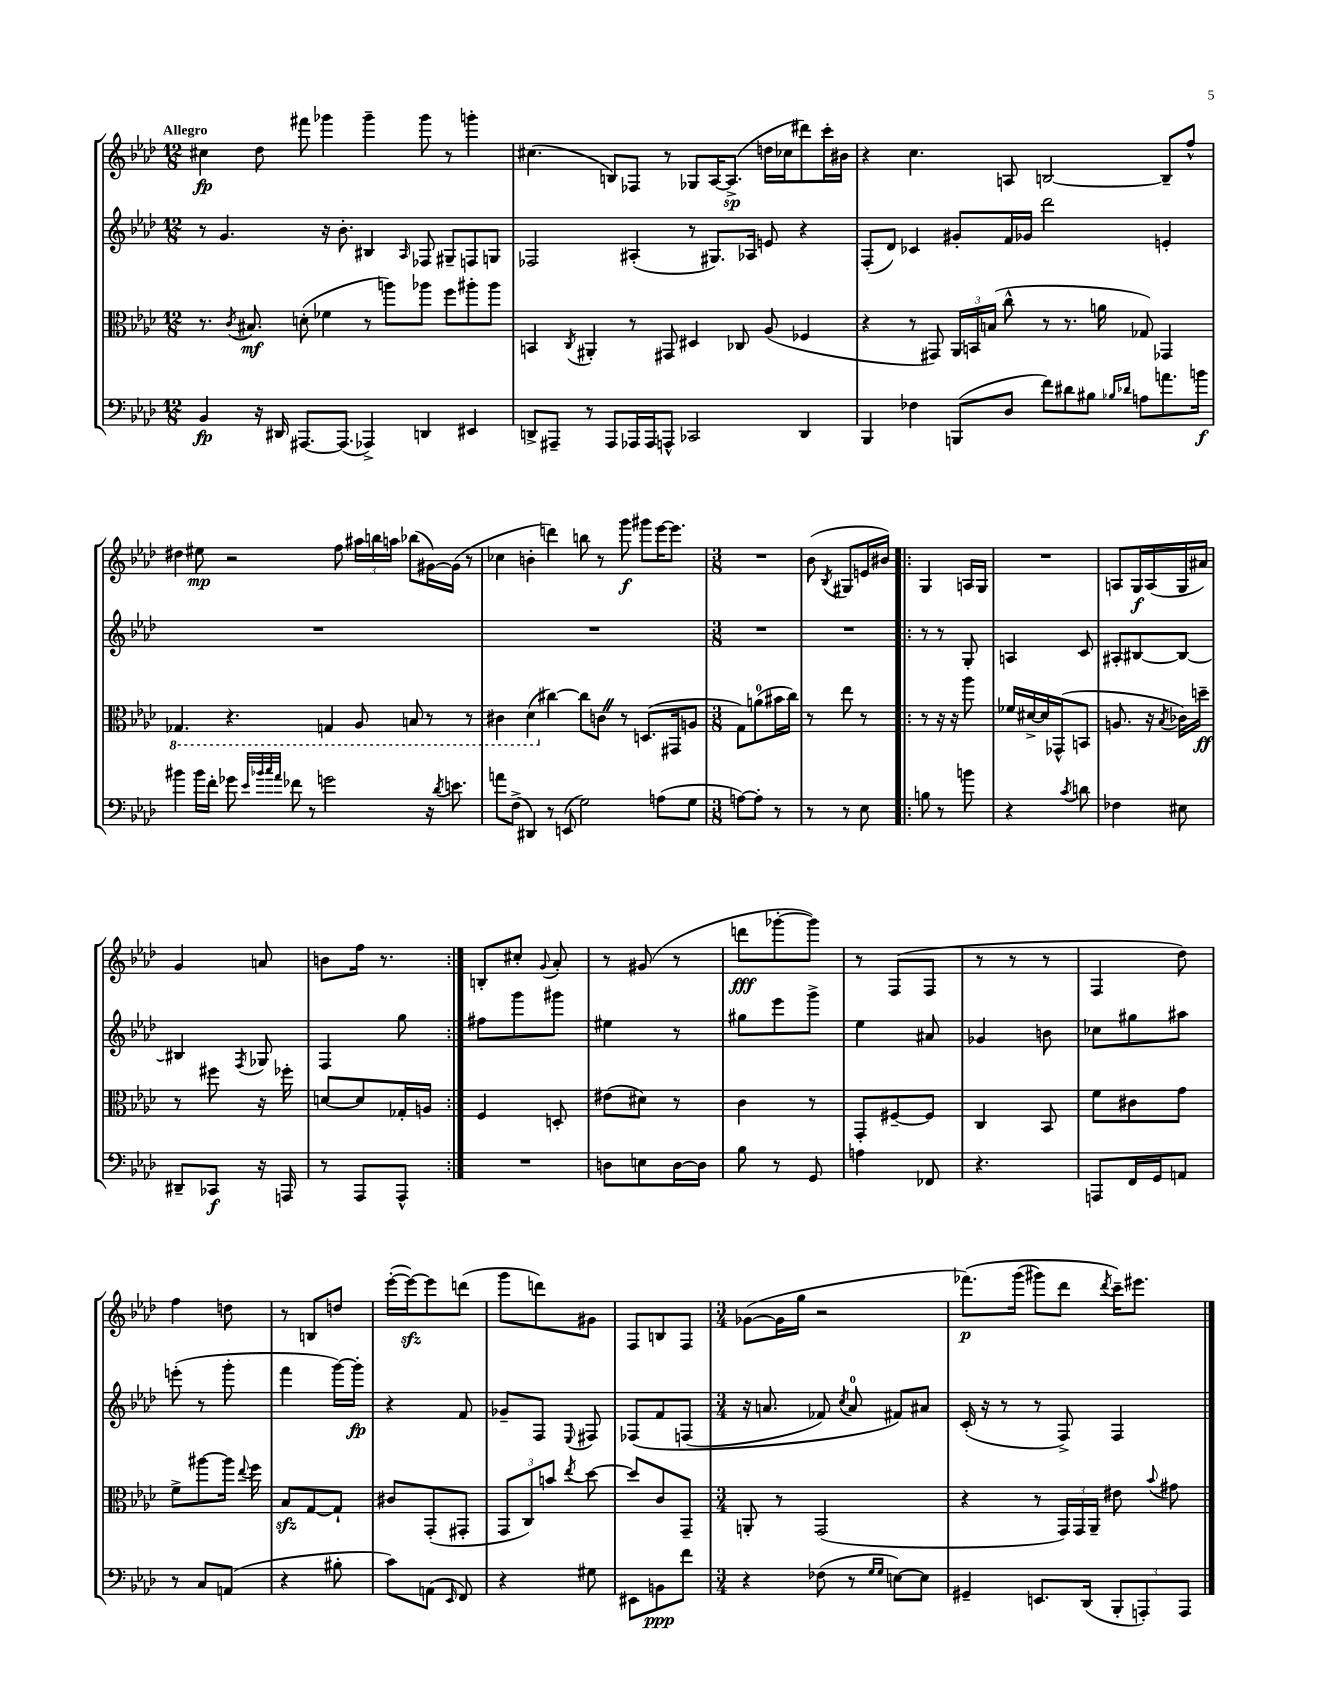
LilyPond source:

<<
\new StaffGroup <<
\new Staff = "s0" {
    \clef treble \key aes \major \numericTimeSignature \time 12/8 \tempo "Allegro"
    \autoBeamOff cis''4\fp des''8 fis'''8 ges'''4 ges'''4-- ges'''8 r8 g'''4-. |
    cis''4.( b8[) fes8] r8 ges8[ aes16~ aes8.]->\sp( d''16[ ces''16 dis'''8) c'''16-. bis'16] |
    r4 c''4. a8 b2~ b8[-- f''8]-^ |
    dis''4 eis''8\mp r2 f''8 \tuplet 3/2 { ais''16[ b''16 a''16] } bes''8[( gis'16~) gis'16]( r8 |
    ces''4 b'4-. d'''4) b''8 r8 g'''8\f gis'''8[ ees'''16~ ees'''8.] |
    \numericTimeSignature \time 3/8 R4. |
    bes'8( \acciaccatura { bes8 } gis8[ e'16 bis'16]) |
    \repeat volta 2 { g4 a16[ g16] |
    R4. |
    a8[ g16\f a16( g16 ais'16]) |
    g'4 a'8 |
    b'8[ f''16] r8. | }
    b8[-. cis''8]-. \appoggiatura { g'8 } aes'8-. |
    r8 gis'8( r8 |
    d'''8[\fff ges'''8~-. ges'''8]) |
    r8 f8[( f8] |
    r8 r8 r8 |
    f4 des''8) |
    f''4 d''8 |
    r8 b8[ d''8] |
    ees'''16[~-.( ees'''16~\sfz) ees'''8 d'''8]( |
    g'''8[ d'''8) gis'8] |
    f8[ b8 f8] |
    \numericTimeSignature \time 3/4 ges'8[~( ges'16 g''16] r2 |
    fes'''8.[\p)\( g'''16]( gis'''8[) des'''8] \acciaccatura { des'''8 } c'''16[--\) eis'''8.] \bar "|." |
}
\new Staff = "s1" {
    \clef treble \key aes \major \numericTimeSignature \time 12/8
    \autoBeamOff r8 g'4. r16 bes'8.-. bis4 \grace { aes16 } fes8 gis8[-- f8 g8] |
    fes2 ais4-.( r8 gis8.[) aes16] e'8 r4 |
    f8[-.( des'8]) ces'4 gis'8[-. f'16 ges'16] des'''2 e'4-. |
    R1. |
    R1. |
    \numericTimeSignature \time 3/8 R4. |
    R4. |
    \repeat volta 2 { r8 r8 g8-. |
    a4 c'8 |
    ais8[-. bis8~ bis8]~ |
    bis4 \acciaccatura { f8 } ges8 |
    f4 g''8 | }
    fis''8[ g'''8 gis'''8] |
    eis''4 r8 |
    gis''8[ ees'''8 g'''8]-> |
    ees''4 ais'8 |
    ges'4 b'8 |
    ces''8[ gis''8 ais''8] |
    e'''8-.( r8 g'''8-. |
    f'''4 g'''16[~) g'''16]-.\fp |
    r4 f'8 |
    ges'8[-- f8] \appoggiatura { ees8 } fis8 |
    fes8[\( f'8 f8]( |
    \numericTimeSignature \time 3/4 r16 a'8. fes'8) \acciaccatura { c''8 } a'8-0 fis'8[\) ais'8] |
    c'16-.( r16 r8 r8 f8->) f4 \bar "|." |
}
\new Staff = "s2" {
    \clef alto \key aes \major \numericTimeSignature \time 12/8
    \autoBeamOff r8. \acciaccatura { c'8 } bis8.\mf d'8-.( fes'4 r8 a''8[) aes''8] f''8[ ais''8-. ais''8] |
    b,4 \acciaccatura { c8 } ais,4-. r8 gis,8 dis4 ces8 aes8( fes4 |
    r4 r8 gis,8) \tuplet 3/2 { aes,16[ b,16 b16]( } c''8-^ r8 r8. a'16 ges8) ges,4 |
    \ottava #-1 ges,4. r4. g,4 aes,8 b,8 r8 r8 |
    cis4 des4( \ottava #0 cis''4~) cis''8[ c'!8] \once \override BreathingSign.text = \markup { \musicglyph "scripts.caesura.straight" } \breathe r8 d8.[( gis,16 a8] |
    \numericTimeSignature \time 3/8 g8[) a'8-0( bis'16 c''16]) |
    r8 ees''8 r8 |
    \repeat volta 2 { r8 r16 r16 aes''8 |
    fes'16[ dis'16~-> dis'16 ges,16-^( b,8] |
    a8. r16 \acciaccatura { bes8 } ces'16[) d''16]--\ff |
    r8 fis''8 r16 fes''16-. |
    d'8[~ d'8 ges16-. a16] | }
    f4 d8-. |
    eis'8[( dis'8]) r8 |
    c'4 r8 |
    g,8[-. fis8~-- fis8] |
    c4 bes,8 |
    f'8[ cis'8 g'8] |
    f'8[-> ais''8~ ais''16] \appoggiatura { ees''8 } f''16 |
    bes8[\sfz g8~ g8]-! |
    cis'8[ g,8-.( gis,8]-. |
    \tuplet 3/2 { g,8[ c8) b'8] } \acciaccatura { ees''8 } des''8~ |
    des''8[ c'8 g,8]-- |
    \numericTimeSignature \time 3/4 a,8-. r8 g,2( |
    r4 r8 \tuplet 3/2 { g,16[) g,16 aes,16]-- } eis'8 \appoggiatura { bes'8 } gis'8 \bar "|." |
}
\new Staff = "s3" {
    \clef bass \key aes \major \numericTimeSignature \time 12/8
    \autoBeamOff bes,4\fp r16 dis,16 ais,,8.[~ ais,,8.]( aes,,4->) d,4 eis,4 |
    d,8[-> ais,,8]-- r8 ais,,8[ aes,,16 aes,,16 a,,8]-^ ces,2 d,4 |
    bes,,4 fes4 b,,8[( des8] f'8[) dis'8 bis8] \grace { bes16[ des'16] } a8[ a'8. b'16]\f |
    bis'4 bis'16[ f'16]-. ges'8 \grace { ees'32[ bes'32 c''32 aes'32] } fes'8 r8 g'2 r16 \acciaccatura { des'8 } e'8. |
    a'8[ f8]->( dis,4) r8 e,8( g2) a8[( g8] |
    \numericTimeSignature \time 3/8 a8[~) a8]-. r8 |
    r8 r8 ees8 |
    \repeat volta 2 { b8 r8 b'8 |
    r4 \acciaccatura { c'8 } d'8 |
    fes4 eis8 |
    dis,8[-- ces,8]\f r16 a,,16 |
    r8 aes,,8[ aes,,8]-^ | }
    R4. |
    d8[ e8 d16~ d16] |
    bes8 r8 g,8 |
    a4 fes,8 |
    r4. |
    a,,8[ f,16 g,16 a,8] |
    r8 c8[ a,8]( |
    r4 bis8-. |
    c'8[) a,8]( \grace { ees,16 } f,8) |
    r4 gis8 |
    eis,8[ b,8\ppp f'8] |
    \numericTimeSignature \time 3/4 r4 fes8( r8 \grace { g16[ g16] } e8[~) e8] |
    gis,4-- e,8.[ des,16]( \tuplet 3/2 { bes,,8[-. a,,8-.) a,,8] } \bar "|." |
}
>>
>>
\layout { \context { \Score \remove "Bar_number_engraver" } }
